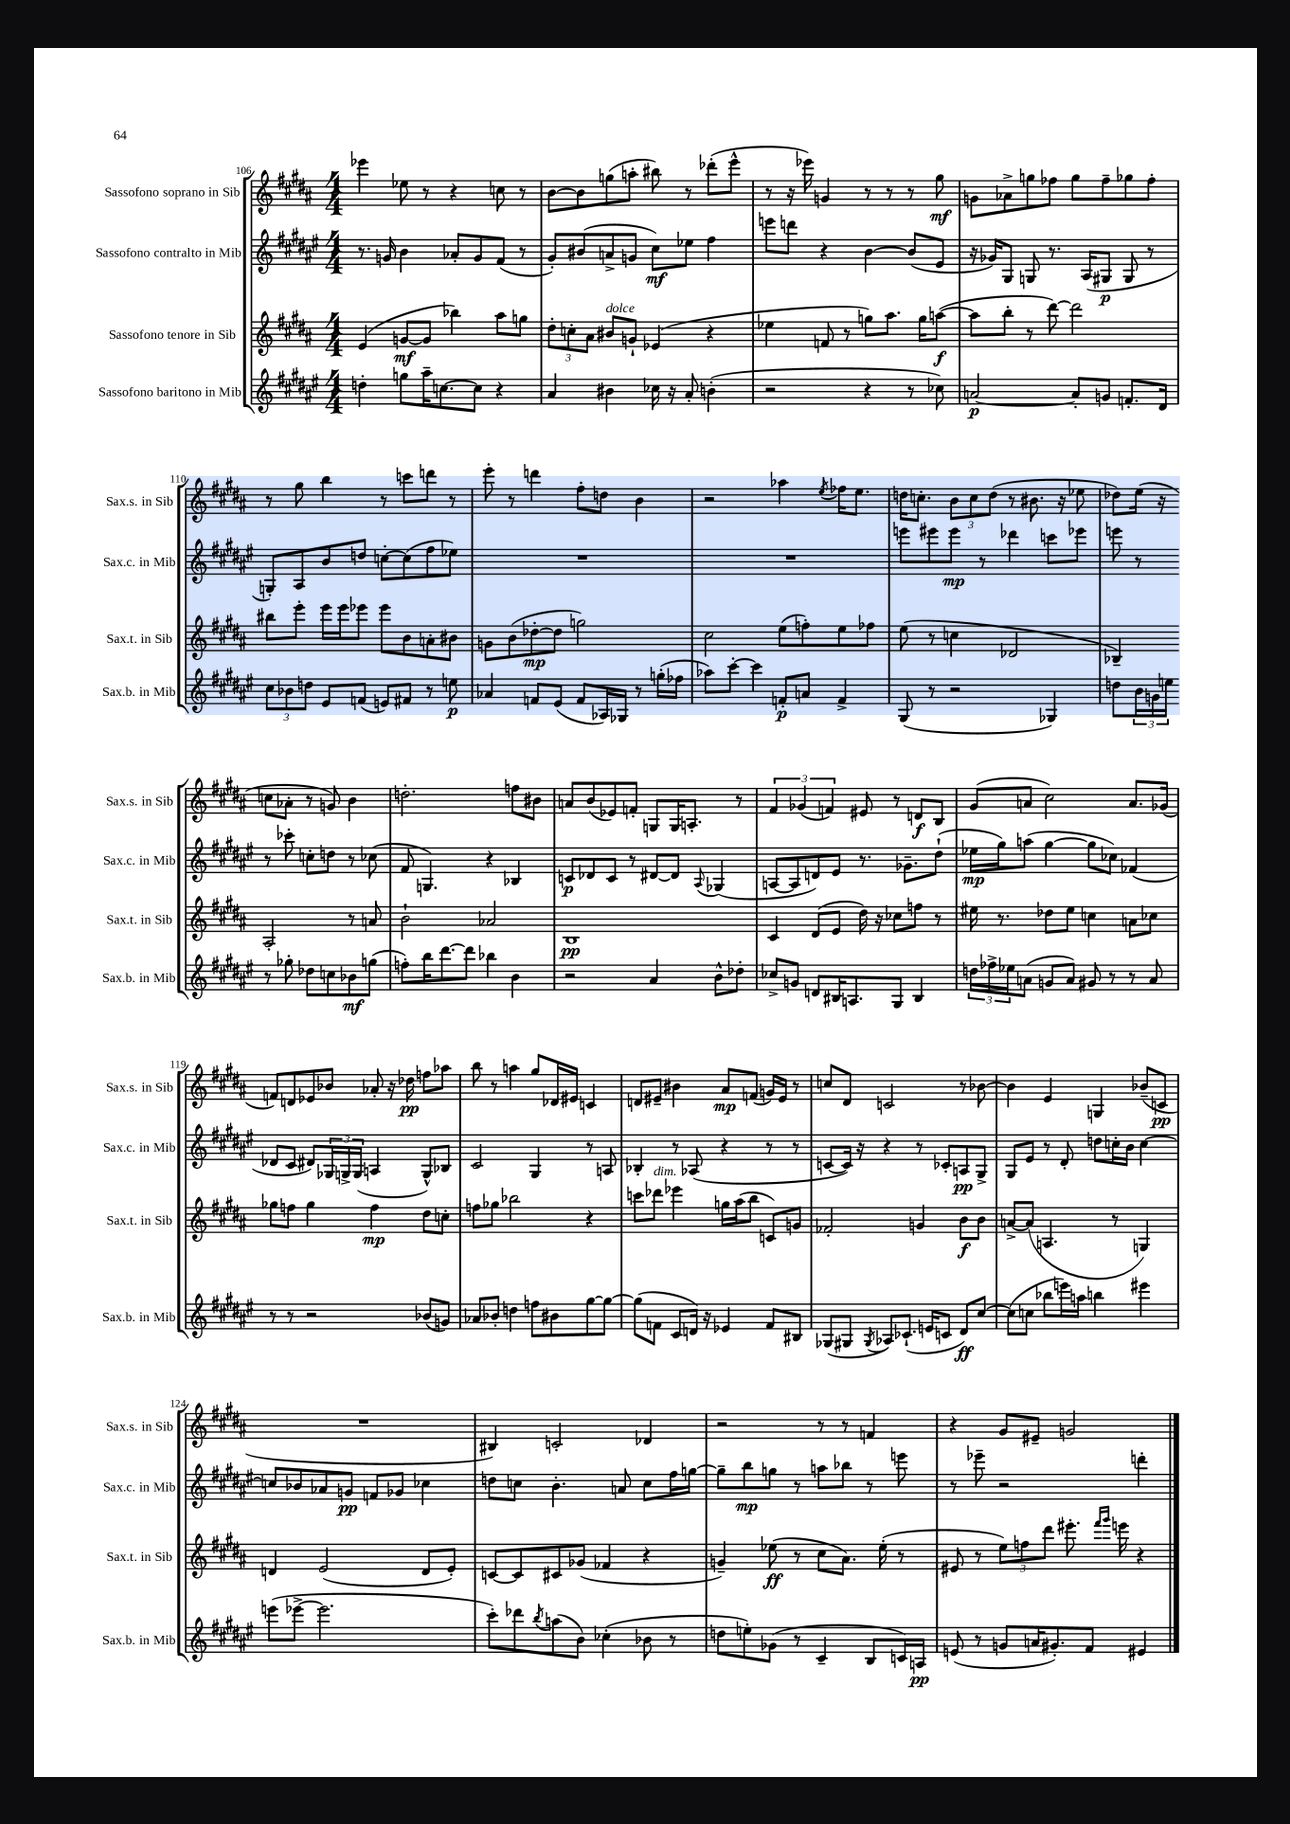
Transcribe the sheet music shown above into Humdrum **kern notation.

**kern	**dynam	**kern	**dynam	**kern	**dynam	**kern	**dynam
*part4	*part4	*part3	*part3	*part2	*part2	*part1	*part1
*staff4	*staff4	*staff3	*staff3	*staff2	*staff2	*staff1	*staff1
*I"Sassofono baritono in Mib	*	*I"Sassofono tenore in Sib	*	*I"Sassofono contralto in Mib	*	*I"Sassofono soprano in Sib	*
*I'Sax.b. in Mib	*	*I'Sax.t. in Sib	*	*I'Sax.c. in Mib	*	*I'Sax.s. in Sib	*
*clefG2	*	*clefG2	*	*clefG2	*	*clefG2	*
*k[f#c#g#d#a#e#]	*	*k[f#c#g#d#a#]	*	*k[f#c#g#d#a#e#]	*	*k[f#c#g#d#a#]	*
*M4/4	*	*M4/4	*	*M4/4	*	*M4/4	*
=106	=106	=106	=106	=106	=106	=106	=106
4ddn'\	.	(4e/	.	8.r	.	4eee-X\	.
.	.	.	.	16gn/	.	.	.
8ggn\L	.	[8gn/L	mf	4b\	.	8ee-X\	.
16aa#~\K	.	8g/J]	.	.	.	8r	.
[8.ccn\	.	.	.	.	.	.	.
.	.	4bb-X\)	.	8a-X'/L	.	4r	.
8cc\J]	.	.	.	8g/	.	.	.
4r	.	8aa#\L	.	(8f#/J	.	8ccn\	.
.	.	8ggn\J	.	8r	.	8r	.
=107	=107	=107	=107	=107	=107	=107	=107
4a#/	.	12dd#'\L	.	8g#'/L)	.	[8b\L	.
.	.	12ccn'\	.	.	.	.	.
.	.	.	.	(8b#X/	.	8b\]	.
.	.	12a#\J	.	.	.	.	.
!	!	!LO:TX:a:i:t=dolce	!	!	!	!	!
4b#X\	.	8b#X/L	.	8an^/	.	(8ggn\	.
.	.	8gn`/J	.	8gn/J	.	8aan'\J	.
16cc-X\	.	(4e-X/	.	8cc#\L)	mf	8bb#X\)	.
16r	.	.	.	.	.	.	.
8a#'/	.	.	.	8ee-X\J	.	8r	.
(4bn'\	.	4r	.	4ff#\	.	(8ddd-X'\L	.
.	.	.	.	.	.	8eee^^\J	.
=108	=108	=108	=108	=108	=108	=108	=108
2r	.	4ee-X\	.	8eeen\L	.	8r	.
.	.	.	.	8dddn\J	.	16r	.
.	.	.	.	.	.	16eee-X\)	.
.	.	8fn/	.	4r	.	4gn/	.
.	.	8r	.	.	.	.	.
4r	.	8ggn\L)	.	[4b\	.	8r	.
.	.	8.aa#\J	.	.	.	8r	.
8r	.	.	.	(8b/L]	.	8r	.
.	.	16gg\KL	.	.	.	.	.
8cc-X\)	.	([8aan\J	f	8e#/J	.	8gg#\	mf
=109	=109	=109	=109	=109	=109	=109	=109
[2an/	p	8aa\L]	.	16r	.	8gn\L	.
.	.	.	.	16g-X/KL)	.	.	.
.	.	8bb'\J	.	8G#/J	.	8a-X^\	.
.	.	8r	.	8Gn/	.	8ggn\	.
.	.	[8ddd#\)	.	8.r	.	8ff-X\J	.
8a'/L]	.	2ddd#\]	.	.	.	8gg\L	.
.	.	.	.	(16A#/KL	.	.	.
8gn/J	.	.	.	8G#X/J	p	8ff-~\	.
8.fn'/L	.	.	.	8G#/	.	8gg-X\	.
.	.	.	.	8r	.	8ff-'\J	.
16d#/Jk	.	.	.	.	.	.	.
!!LO:LB:g=z
=110	=110	=110	=110	=110	=110	=110	=110
12cc#\L	.	8bb#X\L	.	8Gn'/L)	.	8r	.
12b-X\	.	.	.	.	.	.	.
.	.	8eee'\J	.	8A#/	.	8gg#\	.
12ddn\J	.	.	.	.	.	.	.
8e#/L	.	16eee\LL	.	8b/	.	4bb\	.
.	.	16eee\J	.	.	.	.	.
(8fn/J	.	8eee-X\J	.	8ddn/J	.	.	.
8en/L)	.	8eee-\L	.	[8ccn'\L	.	8r	.
8f#X/J	.	8b\	.	(8cc\]	.	8cccn\L	.
8r	.	8an'\	.	8ff#\	.	8dddn\J	.
8een\	p	8b#X\J	.	8ee-X\J)	.	8r	.
=111	=111	=111	=111	=111	=111	=111	=111
4a-X/	.	8gn\L	.	1r	.	8eee'\	.
.	.	(8b\	.	.	.	8r	.
8fn/L	.	[8dd-X'\	mp	.	.	4dddn\	.
(8e#/J	.	8dd-\J]	.	.	.	.	.
8f/L	.	2ggn\)	.	.	.	8ff#'\L	.
16A-X/L)	.	.	.	.	.	8ddn\J	.
16G-X/JJ	.	.	.	.	.	.	.
8r	.	.	.	.	.	4b\	.
(16ggn'\LL	.	.	.	.	.	.	.
16ff-X\JJ	.	.	.	.	.	.	.
=112	=112	=112	=112	=112	=112	=112	=112
8aa-X\L)	.	2cc#\	.	1r	.	2r	.
[8ccc#'\J	.	.	.	.	.	.	.
4ccc#\]	.	.	.	.	.	.	.
8fn'/L	p	(8ee\L	.	.	.	4aa-X\	.
8an/J	.	8ffn'\)	.	.	.	.	.
.	.	.	.	.	.	8qee/	.
4f^/	.	8ee\	.	.	.	16ff-X\KL	.
.	.	.	.	.	.	8.ee\J	.
.	.	8ff-X\J	.	.	.	.	.
=113	=113	=113	=113	=113	=113	=113	=113
(8G#/	.	(8ee\	.	8eeen\L	.	16ddn\KL	.
.	.	.	.	.	.	8.ccn'\J	.
8r	.	8r	.	8eee#X\	.	.	.
2r	.	4ccn\	.	8eee#\J	mp	12b\L	.
.	.	.	.	.	.	12cc\	.
.	.	.	.	8r	.	.	.
.	.	.	.	.	.	(12dd\J	.
.	.	2d-X/	.	4ddd-X\	.	8r	.
.	.	.	.	.	.	8.b#X\	.
4G-X/)	.	.	.	8cccn\L	.	.	.
.	.	.	.	.	.	16r	.
.	.	.	.	8eee-X\J	.	8ee-X\	.
=114	=114	=114	=114	=114	=114	=114	=114
8ddn\L	.	4B-X~/)	.	8eeen\	.	8dd-X\L)	.
24b\L	.	.	.	8r	.	(16ee\Jk	.
24gn\	.	.	.	.	.	.	.
.	.	.	.	.	.	16r	.
24een\JJ	.	.	.	.	.	.	.
8r	.	2A#'/	.	8r	.	8ccn\L	.
8gg-X'\	.	.	.	8ccc-X'\	.	8a-X'\J	.
8dd-X\L	.	.	.	8ccn'\L	.	8r	.
8ccn\	.	.	.	8ddn\J	.	8gn/)	.
8b-X\	mf	8r	.	8r	.	4b\	.
(8ggn\J	.	8an/	.	(8cc-X\	.	.	.
!!LO:LB:g=z
=115	=115	=115	=115	=115	=115	=115	=115
8ffn'\L)	.	2b`\	.	8f#/	.	2.ddn'\	.
16bb\K	.	.	.	4.Gn/)	.	.	.
[8.ddd#\	.	.	.	.	.	.	.
8ddd#\J]	.	.	.	.	.	.	.
4bb-X\	.	2a-X/	.	4r	.	.	.
4b\	.	.	.	4B-X/	.	8ffn\L	.
.	.	.	.	.	.	8b#X\J	.
=116	=116	=116	=116	=116	=116	=116	=116
2r	.	1B	pp	8cn/L	p	8an/L	.
.	.	.	.	8d-X/	.	(8b/	.
.	.	.	.	8c/J	.	8e-X/)	.
.	.	.	.	8r	.	8fn'/J	.
4a#/	.	.	.	[8d#X/L	.	8Gn/L	.
.	.	.	.	8d#/J]	.	16G/K	.
.	.	.	.	.	.	8.An'/J	.
.	.	.	.	8qqA#/	.	.	.
8b^^\L	.	.	.	(4G-X/	.	.	.
8dd-X'\J	.	.	.	.	.	8r	.
=117	=117	=117	=117	=117	=117	=117	=117
8cc-X^/L	.	4c#/	.	[8An/L	.	6f#/	.
8gn/J	.	.	.	8A/]	.	.	.
.	.	.	.	.	.	(6g-X/	.
8dn/L	.	(8d#/L	.	8dn/)	.	.	.
.	.	.	.	.	.	6fn/)	.
16B#X/K	.	8e/J	.	8e#/J	.	.	.
8.An/	.	.	.	.	.	.	.
.	.	16dd#\)	.	8.r	.	8e#X/	.
.	.	16r	.	.	.	.	.
8G#/J	.	8cc-X\L	.	.	.	8r	.
.	.	.	.	8.g-X~\L	.	.	.
4B#/	.	8ffn\J	.	.	.	8dn/L	f
.	.	8r	.	(8dd#`\J	.	8B/J	.
=118	=118	=118	=118	=118	=118	=118	=118
24ddn\LL	.	16ee#X\	.	16ee-X\LL	mp	(8g#/L	.
24ff-X^\	.	.	.	.	.	.	.
.	.	8.r	.	16gg#\J)	.	.	.
24ee-X\J	.	.	.	.	.	.	.
(8an\J	.	.	.	(8aan\J	.	8an/J	.
8gn/L	.	8dd-X\L	.	[4gg#\	.	2cc#\)	.
8a/J)	.	8ee#\J	.	.	.	.	.
8g#X/	.	4ccn\	.	8gg#\L]	.	.	.
8r	.	.	.	8cc-X\J)	.	.	.
8r	.	8an\L	.	(4f-X/	.	8.a/L	.
8a/	.	8cc-X\J	.	.	.	.	.
.	.	.	.	.	.	(16g-X/Jk	.
!!LO:LB:g=z
=119	=119	=119	=119	=119	=119	=119	=119
8r	.	8gg-X\L	.	8d-X/L	.	8fn/L)	.
8r	.	8ffn\J	.	8c#/J	.	8dn/	.
2r	.	4gg-\	.	8d#X/L)	.	8e-X/	.
.	.	.	.	24G-X/L	.	8b-X/J	.
.	.	.	.	24Gn^/	.	.	.
.	.	.	.	(24G/JJ	.	.	.
.	.	4ff\	mp	4An/	.	8a-X'/	.
.	.	.	.	.	.	16r	.
.	.	.	.	.	.	16dd-X\	pp
(8b-X/L	.	8dd#\L	.	8G^^/L)	.	8ffn\L	.
8gn/J)	.	8ccn'\J	.	8B-X/J	.	8aa-X\J	.
=120	=120	=120	=120	=120	=120	=120	=120
8a-X/L	.	8ffn\L	.	2c#/	.	8bb\	.
8b-X'/J	.	8gg-X\J	.	.	.	8r	.
4ddn\	.	2bb-X\	.	.	.	4aan\	.
8ffn\L	.	.	.	4G#/	.	8gg#/L	.
8b#X\	.	.	.	.	.	16d-X/L	.
.	.	.	.	.	.	16e#X/JJ	.
[8gg#\	.	4r	.	8r	.	4cn/	.
8gg#\J_	.	.	.	8An/	.	.	.
=121	=121	=121	=121	=121	=121	=121	=121
(8gg#\L]	.	8cccn\L	.	4B-X'/	.	8dn/L	.
!	!	!LO:TX:a:i:t=dim.	!	!	!	!	!
8fn\J	.	8ddd-X\J	.	.	.	8e#X~/J	.
8c#/L	.	4eee-X\	.	8r	.	4b#X\	.
16dn/Jk)	.	.	.	(8A-X/	.	.	.
16r	.	.	.	.	.	.	.
4e-X/	.	16ggn\LL	.	4r	.	8a#/L	mp
.	.	(16aa#\J	.	.	.	.	.
.	.	8bb\J	.	.	.	(8fn/J	.
8f/L	.	8cn/L)	.	8r	.	16gn/LL)	.
.	.	.	.	.	.	16e#/JJ	.
8B#X/J	.	8gn/J	.	8r	.	8r	.
=122	=122	=122	=122	=122	=122	=122	=122
(8G-X/L	.	2f-X'/	.	[8cn/L	.	8ccn/L	.
8G#X/J	.	.	.	16c/Jk])	.	8d#/J	.
.	.	.	.	16r	.	.	.
8qG#/	.	.	.	.	.	.	.
8A-X/L)	.	.	.	4r	.	2cn/	.
(8.c-X`/J	.	.	.	.	.	.	.
.	.	4gn/	.	8r	.	.	.
16en/KL	.	.	.	.	.	.	.
8cn/J	.	.	.	8c-X'/L	.	.	.
8d#/L)	ff	8b\L	f	8An/	pp	8r	.
[8cc#/J	.	8b\J	.	8G#^/J	.	[8b-X\	.
=123	=123	=123	=123	=123	=123	=123	=123
(8cc#\L]	.	[8an^/L	.	8G#/L	.	4b-\]	.
8ccn\J	.	(8a/J]	.	8e#/J	.	.	.
8bb-X\L	.	4.An/	.	8r	.	4e/	.
16eeen\L)	.	.	.	8d#'/	.	.	.
16aan\JJ	.	.	.	.	.	.	.
4bbn\	.	.	.	8ddn\L	.	4Gn/	.
.	.	8r	.	16ccn'\L	.	.	.
.	.	.	.	16b\JJ	.	.	.
4eee#X\	.	4Gn/)	.	[4cc\	.	(8b-X~/L	.
.	.	.	.	.	.	8cn/J	pp
!!LO:LB:g=z
=124	=124	=124	=124	=124	=124	=124	=124
(8eeen\L	.	4dn/	.	8ccn/L]	.	1r	.
[8eee-X^\J	.	.	.	8b-X/	.	.	.
2.eee-\]	.	(2e/	.	8a-X/	.	.	.
.	.	.	.	8gn/J	pp	.	.
.	.	.	.	8fn/L	.	.	.
.	.	.	.	8g-X/J	.	.	.
.	.	8d/L	.	4cc-X\	.	.	.
.	.	8e'/J)	.	.	.	.	.
=125	=125	=125	=125	=125	=125	=125	=125
8ccc#'\L)	.	[8cn/L	.	8ddn\L	.	4B#X/)	.
8ddd-X\	.	8c/]	.	8ccn\J	.	.	.
8qbb/	.	.	.	.	.	.	.
(8aan\	.	8c#X/	.	4.b'\	.	2cn'/	.
8b\J)	.	(8g-X/J	.	.	.	.	.
(4cc-X'\	.	4f-X/	.	.	.	.	.
.	.	.	.	8an/	.	.	.
8b-X\	.	4r	.	8cc\L	.	4d-X/	.
8r	.	.	.	16ff#\L	.	.	.
.	.	.	.	[16ggn\JJ	.	.	.
=126	=126	=126	=126	=126	=126	=126	=126
8ddn\L	.	4gn~/)	.	8gg~\L]	.	2r	.
8een'\)	.	.	.	8bb\	mp	.	.
(8g-X\J	.	(8ee-X\	ff	8ggn\J	.	.	.
8r	.	8r	.	8r	.	.	.
4c#~/	.	8cc#\L	.	8aan\L	.	8r	.
.	.	8.a#\J)	.	8bb-X\J	.	8r	.
8B/L	.	.	.	8r	.	4fn/	.
.	.	(16ee-'\	.	.	.	.	.
16cn/L)	.	8r	.	8eeen\	.	.	.
16An/JJ	pp	.	.	.	.	.	.
=127	=127	=127	=127	=127	=127	=127	=127
(8en/	.	8e#X/	.	8r	.	4r	.
8r	.	8r	.	8eee-X~\	.	.	.
8gn/L	.	12ee\L)	.	2r	.	8g#/L	.
.	.	12ffn\	.	.	.	.	.
16an/K	.	.	.	.	.	8e#X~/J	.
.	.	12ddd#\J	.	.	.	.	.
8.g#X'/)	.	.	.	.	.	.	.
.	.	8.eee#X'\	.	.	.	2gn/	.
8f#/J	.	.	.	.	.	.	.
.	.	16qqfff#/LL	.	.	.	.	.
.	.	16qqggg#/JJ	.	.	.	.	.
.	.	16eeen\	.	.	.	.	.
4e#X/	.	4r	.	4dddn'\	.	.	.
==	==	==	==	==	==	==	==
*-	*-	*-	*-	*-	*-	*-	*-
